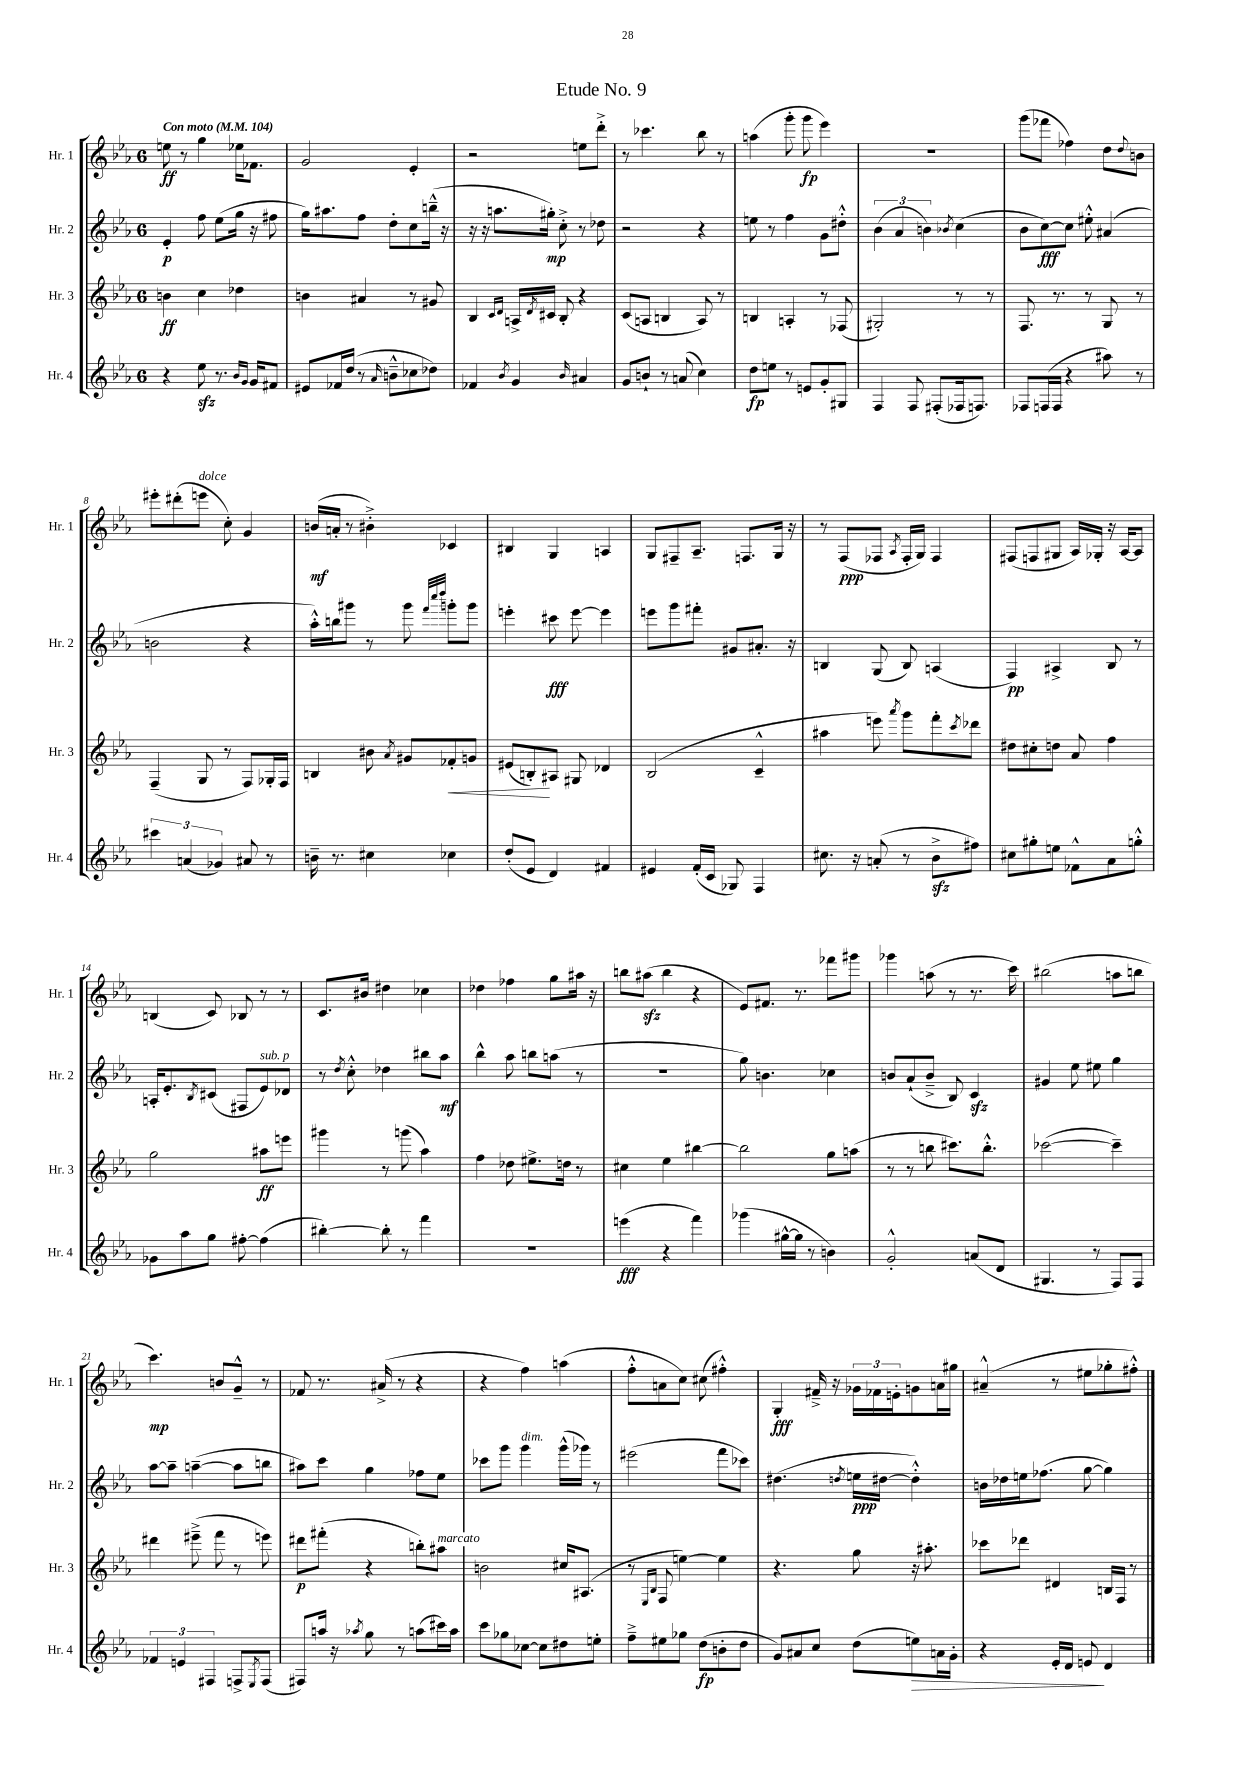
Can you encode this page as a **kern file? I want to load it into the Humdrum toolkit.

**kern	**kern	**kern	**kern
*staff4	*staff3	*staff2	*staff1
*clefG2	*clefG2	*clefG2	*clefG2
*k[b-e-a-]	*k[b-e-a-]	*k[b-e-a-]	*k[b-e-a-]
*M6/8	*M6/8	*M6/8	*M6/8
*MM104	*MM104	*MM104	*MM104
4r	4b	4e-'	8ee
.	.	.	8r
8ee-	4cc	8ff	4gg
8.r	.	(8ee-	.
.	4dd-	16gg	16ee-
16qqb-	.	.	.
16qqg	.	.	.
16g	.	16r	8.f-
8f#	.	8ff#	.
=	=	=	=
8e#	4b	16gg)	2g
.	.	8.aa#	.
16f-	.	.	.
(16dd	.	.	.
8r	4a#	8ff	.
16qqa-	.	.	.
8b~^^	.	8dd'	.
8cc-	8r	8cc	4e-'
8dd-)	8g#	(16bb~^^	.
.	.	16r	.
=	=	=	=
4f-	4B-	16r	2r
.	.	16r	.
.	.	8.aa	.
.	16qqc	.	.
8qb-	16qqd	.	.
4g	16A^	.	.
.	8qd	.	.
.	16c#	16gg#')	.
.	8B-'	8cc'^	.
16qqb-	.	.	.
4a#	4r	8r	8ee
.	.	8dd-	8ddd'^
=	=	=	=
8g	(8c	2r	8r
8b`	8A	.	4.ccc-
8r	4B	.	.
(8a	.	.	.
4cc)	8A)	4r	8bb-
.	8r	.	8r
=	=	=	=
8dd	4B	8ee	(4aa
8ee	.	8r	.
8r	4A'	4ff	8ggg'
8e	.	.	8ggg
8g'	8r	8g	4eee-)
8G#	(8F-	8dd#'^^	.
=	=	=	=
4F	2G#')	(6b-	2.r
.	.	6a-	.
8F	.	.	.
.	.	6b)	.
(8F#'	.	.	.
.	.	8qb-	.
16F-	8r	(4cc	.
8.F)	.	.	.
.	8r	.	.
=	=	=	=
8F-	8.F	8b-	(8ggg
(16F	.	[8cc)	8fff-
16F	8.r	.	.
4r	.	8cc]	4ff-)
.	8r	8ee#'^^	.
8aa#)	8G	(4a#	8dd
.	.	.	8qqdd
8r	8r	.	8b
=	=	=	=
6ccc#	(4F~	2b	8eee#'
.	.	.	(8ddd#'
(6a	.	.	.
.	8G	.	8eee
6g-)	.	.	.
.	8r	.	8cc')
8a#	8F)	4r	4g
8r	16G-'	.	.
.	16F	.	.
=	=	=	=
16b~	4B	16aa-'^^)	(16b
8.r	.	16bb	16a'
.	.	8ggg#	8r
4cc#	8b#	8r	4b#'^)
.	8qa-	.	.
.	8g#	8ggg#	.
.	.	32qqfff	.
.	.	32qqcccc	.
.	.	32qqdddd	.
4cc-	8f-'	8ggg'	4c-
.	8g	8ggg	.
=	=	=	=
(8dd'	(8e#	4eee'	4B#
8e-	8B')	.	.
4d)	8A#	8ccc#	4G
.	8G#	[8eee	.
4f#	4d-	4eee]	4A
=	=	=	=
4e#	(2B-	8eee	8G
.	.	8ggg	8F#~
(16f'	.	8fff#'	8.A-~
16c	.	.	.
8G-)	.	8g#	.
.	.	.	8.F
4F	4c~^^	8.a#'	.
.	.	.	16G
.	.	16r	16r
=	=	=	=
8.cc#	4aa#	4B	8r
.	.	.	(8F
16r	.	.	.
(8a'	8eee)	(8G	8F-
.	8qaaa-	.	8qA-
8r	8ggg	8B)	16F-'
.	.	.	16G)
8b-^	8fff'	(4A	4F-
.	8qccc	.	.
8ff#)	8ddd-	.	.
=	=	=	=
8cc#	8dd#	4F)	(8F#
8gg#'	8cc#'	.	8F
8ee	8dd	4A#^	8G#
8f-^^	8a-	.	16A-)
.	.	.	16G-'
8a-	4ff	8B-	16r
.	.	.	[16A-
8gg'^^	.	8r	8A-]
=	=	=	=
8g-	2gg	16A'	(4B
.	.	8.e-'	.
8aa-	.	.	.
.	.	8qB-	.
8gg	.	(8c#	8c)
[8ff#'	.	8F#	8B-
(4ff#]	8aa#	8e-)	8r
.	8eee	8d-	8r
=	=	=	=
[4bb#')	4ggg#	8r	8.c
.	.	8qdd	.
.	.	8cc'^^	.
.	.	.	16b#
8bb#']	8r	4dd-	4dd#
8r	(8ggg	.	.
4fff	4aa-)	8bb#	4cc-
.	.	8aa-	.
=	=	=	=
2.r	4ff	4bb-^^	4dd-
.	8dd-	8aa-	4ff-
.	8.ee#^	8bb	.
.	.	(8aa	8gg
.	16dd	.	.
.	8r	8r	16aa#
.	.	.	16r
=	=	=	=
(4eee	4cc#	2.r	8bb
.	.	.	(8aa#
4r	4ee-	.	4bb
4fff)	[4bb#	.	4r
=	=	=	=
(4ggg-	2bb#]	8gg)	8e-)
.	.	4.b	8.f#
[16gg#^^	.	.	.
16gg#]	.	.	8.r
8r	.	.	.
4b)	8gg	4cc-	8fff-
.	(8aa	.	8ggg#
=	=	=	=
2g'^^	8r	8b	4ggg-
.	8r	(8a-`	.
.	8bb	8b~^	(8aa
.	8.ccc#)	8B-)	8r
(8a	.	4c	8.r
.	8.bb'^^	.	.
8d	.	.	.
.	.	.	16ccc)
=	=	=	=
4.G#	([2ccc-	4g#	(2bb#
.	.	8ee-	.
8r	.	8ee#	.
8F)	4ccc-~])	4gg	8aa
8F	.	.	8bb
=	=	=	=
6f-	4ddd#	[8aa-	4.ccc)
.	.	8aa-~]	.
6e	.	.	.
.	(8eee#~^	([4aa~	.
6F#	.	.	.
.	8fff	.	8b
8F^	8r	8aa]	8g~^^
8qE-	.	.	.
(8F	8eee)	8bb	8r
=	=	=	=
8F#)	8ddd#	8aa#)	8f-
16aa	(8fff#'	8ccc	8.r
16r	.	.	.
8qaa-	.	.	.
8gg	4r	4gg	.
.	.	.	(16a#^
8r	.	.	8r
(8aa	8bb')	8ff-	4r
16ccc#)	8aa#	8ee-	.
16aa	.	.	.
=	=	=	=
8ccc	2b	8ccc-	4r
8gg-	.	8ggg	.
[8cc-	.	4ggg	4ff)
8cc-]	.	.	.
8dd#	16cc#	(16ggg^^	(4aa
.	(8.A#	16ggg-)	.
8ee'	.	8r	.
=	=	=	=
8ff~^	8r	(2eee#	8ff'^^
.	16qqE-	.	.
.	16qqB-	.	.
8ee#	8F	.	8a
8gg-	[4ee)	.	8cc)
(8dd	.	.	(8cc#
8b'	4ee]	8fff	4ff#'^^)
8dd	.	8ccc-)	.
=	=	=	=
8g)	4.r	(4.dd#	4G'
8a#	.	.	.
8cc	.	.	16f#~^
.	.	.	16r
.	.	8qdd	.
(8dd	8gg	16ee	24g-
.	.	.	24f-
.	.	[16dd#	.
.	.	.	24e'
8ee)	16r	4dd#'^^])	8g
.	8.aa#'	.	.
16a	.	.	16a
16g'	.	.	16gg#
=	=	=	=
4r	8ccc-	16b	(4a#~^^
.	.	16dd-	.
.	8ddd-	16ee	.
.	.	(8.ff-	.
16e-'	4d#	.	8r
16d	.	.	.
8e	.	[8gg	8ee#
4d	16B	4gg])	8gg-'
.	16F	.	.
.	8r	.	8ff#'^^)
==	==	==	==
*-	*-	*-	*-
